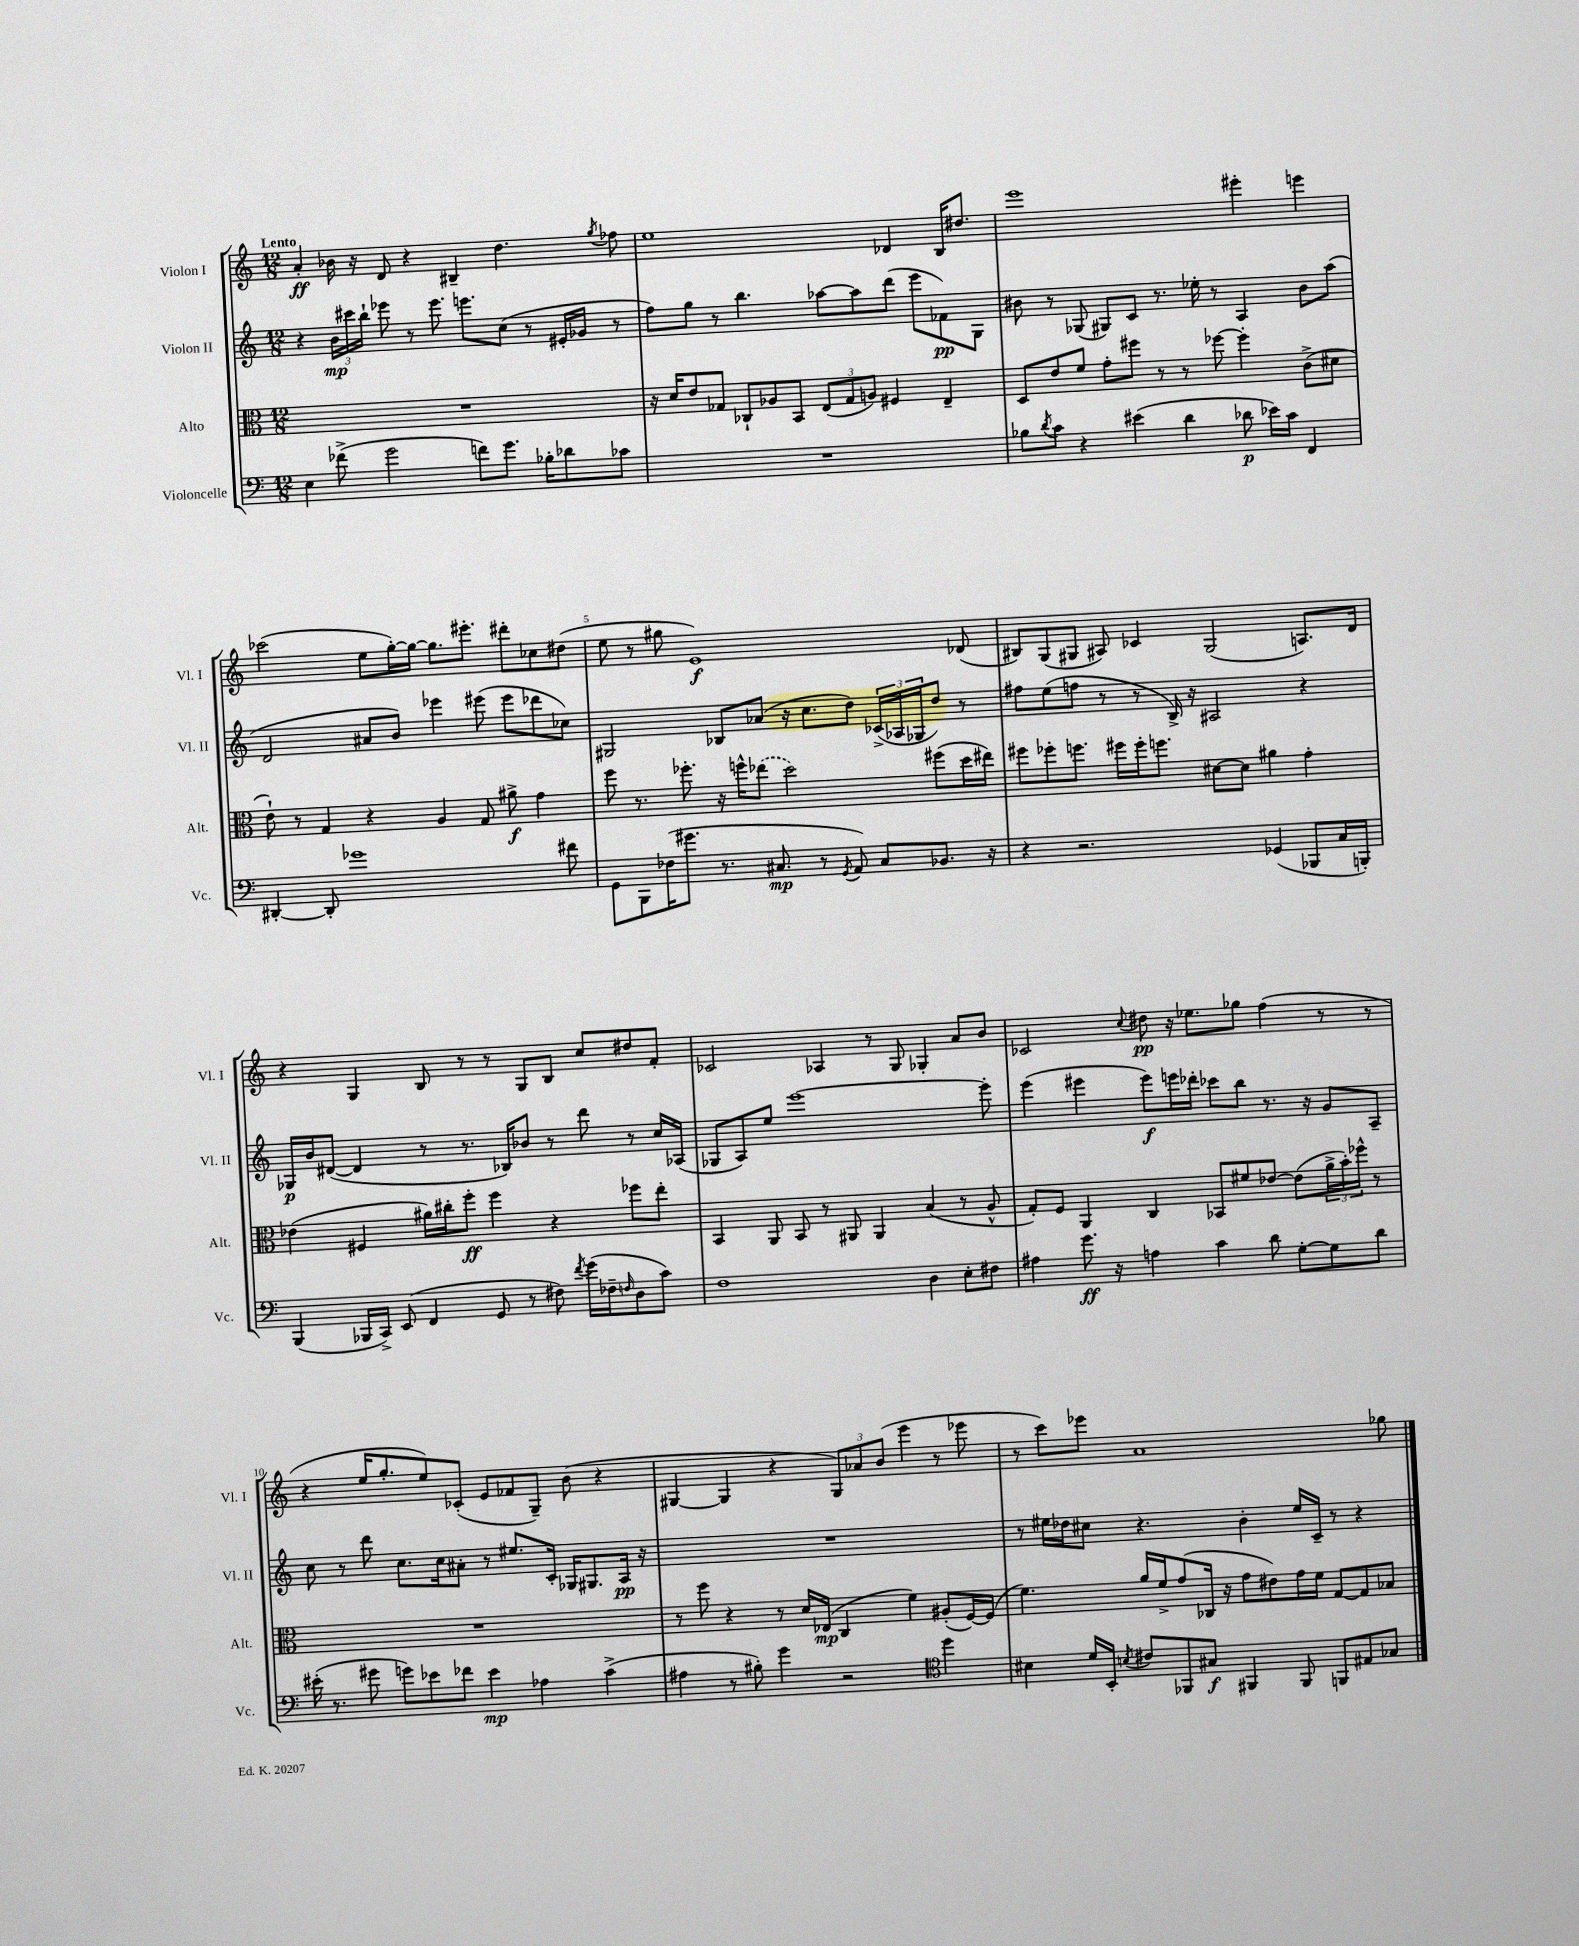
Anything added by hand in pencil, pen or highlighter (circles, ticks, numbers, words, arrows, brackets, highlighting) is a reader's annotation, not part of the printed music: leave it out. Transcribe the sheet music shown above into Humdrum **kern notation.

**kern	**dynam	**kern	**dynam	**kern	**dynam	**kern	**dynam
*part4	*part4	*part3	*part3	*part2	*part2	*part1	*part1
*staff4	*staff4	*staff3	*staff3	*staff2	*staff2	*staff1	*staff1
*I"Violoncelle	*	*I"Alto	*	*I"Violon II	*	*I"Violon I	*
*I'Vc.	*	*I'Alt.	*	*I'Vl. II	*	*I'Vl. I	*
*clefF4	*	*clefC3	*	*clefG2	*	*clefG2	*
*k[]	*	*k[]	*	*k[]	*	*k[]	*
*M12/8	*	*M12/8	*	*M12/8	*	*M12/8	*
=1	=1	=1	=1	=1	=1	=1	=1
!	!	!	!	!	!	!LO:TX:a:B:t=Lento	!
4E\	.	1.r	.	4r	.	4a'/	ff
(8f-X^\	.	.	.	24b\LL	mp	16b-X\	.
.	.	.	.	24ccc#X\	.	.	.
.	.	.	.	.	.	16r	.
.	.	.	.	24bb`\JJ	.	.	.
2g\	.	.	.	8eee-X\	.	8d/	.
.	.	.	.	8r	.	4r	.
.	.	.	.	8.eee-\	.	.	.
.	.	.	.	.	.	4B#X~/	.
.	.	.	.	8.eeen\L	.	.	.
8fn\L)	.	.	.	.	.	.	.
8.g\J	.	.	.	(8cc\J	.	4.dd\	.
.	.	.	.	8r	.	.	.
16B-X'\KL	.	.	.	.	.	.	.
8d-X\	.	.	.	16e#X'/LL	.	.	.
.	.	.	.	16g-X/JJ	.	.	.
.	.	.	.	.	.	8qgg/	.
8c-X\J	.	.	.	8r	.	8ff-X\	.
=2	=2	=2	=2	=2	=2	=2	=2
1.r	.	16r	.	8ff\L)	.	1ee	.
.	.	16d/KL	.	.	.	.	.
.	.	8e/	.	8gg\J	.	.	.
.	.	8G-X/J	.	8r	.	.	.
.	.	8C-X`/L	.	4.bb\	.	.	.
.	.	8A-X/	.	.	.	.	.
.	.	8BB/J	.	.	.	.	.
.	.	(12E/L	.	[8aa-X\L	.	.	.
.	.	12G-/	.	.	.	.	.
.	.	.	.	8aa-\]	.	.	.
.	.	12An/J)	.	.	.	.	.
.	.	4F#X/	.	(8ddd\J	.	4d-X/	.
.	.	.	.	8eee\L	.	.	.
.	.	4E~/	.	8f-X\)	pp	16B/KL	.
.	.	.	.	.	.	8.dd#X/J	.
.	.	.	.	8G\J	.	.	.
=3	=3	=3	=3	=3	=3	=3	=3
8B-X\L	.	8D/L	.	8b#X\	.	1eee	.
8qd/	.	.	.	.	.	.	.
8c\J	.	8e/	.	8r	.	.	.
4r	.	8f/J	.	(8G-X/	.	.	.
.	.	8g'\L	.	8G#X/L)	.	.	.
(4e#X\	.	8ff#X\J	.	8c/J	.	.	.
.	.	8r	.	8.r	.	.	.
4d\	.	8r	.	.	.	.	.
.	.	.	.	16ee-X'\	.	.	.
.	.	[8ff-X\	.	8r	.	.	.
8d-X\	p	4ff-'\]	.	4A/	.	4eee#X'\	.
16e-X\LL)	.	.	.	.	.	.	.
16c\JJ	.	.	.	.	.	.	.
4FF/	.	(8c^\L	.	8b#\L	.	4eeen\	.
.	.	8d#X\J	.	(8aa\J	.	.	.
!!LO:LB:g=z
=4	=4	=4	=4	=4	=4	=4	=4
[4DD#X'/	.	8e`\)	.	2d/	.	(2ccc-X\	.
.	.	8r	.	.	.	.	.
8DD#'/]	.	4G/	.	.	.	.	.
1g-X	.	.	.	.	.	.	.
.	.	4r	.	8a#X/L	.	8ee\L	.
.	.	.	.	8b/J)	.	[16gg'\L)	.
.	.	.	.	.	.	16gg\JJ_	.
.	.	4A/	.	4eee-X\	.	8.gg\L]	.
.	.	.	.	.	.	8.eee#X'\J	.
.	.	8G/	.	(8eee#X\	.	.	.
.	.	8a#X^\	f	8eee#\L	.	8ddd#X'\L	.
.	.	4g\	.	8ddd-X\	.	8cc-X\	.
8f#X\	.	.	.	8cc-X\J)	.	(8dd#X\J	.
=5	=5	=5	=5	=5	=5	=5	=5
8GG\L	.	8ff\	.	2G#X/	.	8ee\	.
8BBB\	.	8.r	.	.	.	8r	.
(16F-X\K	.	.	.	.	.	8gg#X\	.
8.g#X\J	.	8.ff-X'\	.	.	.	.	.
.	.	.	.	.	.	1e)	f
8.r	.	16r	.	8B-X/L	.	.	.
.	.	16ffn^^\KL	.	.	.	.	.
.	.	(8ee-X\J	.	(8a-X/J	.	.	.
8.C#X/	mp	.	.	.	.	.	.
.	.	2dd\)	.	16r	.	.	.
.	.	.	.	8.cc\L	.	.	.
8r	.	.	.	.	.	.	.
8qGG/	.	.	.	.	.	.	.
8AA/)	.	.	.	8dd\J)	.	.	.
8C#/L	.	.	.	(24c-X^/LL	.	.	.
.	.	.	.	24A-X/	.	.	.
.	.	.	.	24G-X/J	.	.	.
8.BB-X/J	.	(8ff#X\L	.	8dd/J)	.	.	.
.	.	16dd\L	.	8r	.	(8d-X/	.
16r	.	16ee#X\JJ)	.	.	.	.	.
=6	=6	=6	=6	=6	=6	=6	=6
4r	.	8ff#X\L	.	8ff#X\L	.	8B#X/L)	.
.	.	8ff-X'\	.	(8ee\	.	(8G/	.
2.r	.	8.ffn\J	.	8ffn\J	.	8G#X/J	.
.	.	.	.	8r	.	8A#X/)	.
.	.	16ff#X\LL	.	.	.	.	.
.	.	16ff#'\J	.	8r	.	4c-X/	.
.	.	8.ffn\J	.	.	.	.	.
.	.	.	.	16B^/)	.	.	.
.	.	.	.	16r	.	.	.
.	.	[8d#X\L	.	2A#X/	.	(2G#/	.
.	.	8d#\J]	.	.	.	.	.
(4GG-X/	.	4a#X\	.	.	.	.	.
8BBB-X/L	.	4g'\	.	4r	.	8.An/L)	.
16C/L	.	.	.	.	.	.	.
16BBBn'/JJ)	.	.	.	.	.	16d/Jk	.
!!LO:LB:g=z
=7	=7	=7	=7	=7	=7	=7	=7
(4BBB/	.	(4e-X\	.	16G-X/LL	p	4r	.
.	.	.	.	16b/J	.	.	.
.	.	.	.	([8d#X/J	.	.	.
16BBB-X/LL	.	4F#X/	.	4d#/]	.	4G/	.
16CC^/JJ)	.	.	.	.	.	.	.
(8EE/	.	.	.	.	.	.	.
4FF/	.	16a#X\LL)	.	8r	.	8B/	.
.	.	16cc#X'\J	.	.	.	.	.
.	.	8ff'\J	ff	8.r	.	8r	.
8GG/	.	4ff\	.	.	.	8r	.
.	.	.	.	16B-X/KL)	.	.	.
8r	.	.	.	8b-X/J	.	8G/L	.
8F#X\)	.	4r	.	8r	.	8B/J	.
8qf/	.	.	.	.	.	.	.
(16g\LL	.	.	.	8ddd\	.	8cc/L	.
16F-X~\J	.	.	.	.	.	.	.
16qqFn/	.	.	.	.	.	.	.
8D\	.	8ff-X\L	.	8r	.	8dd#X/	.
8c\J)	.	8ee'\J	.	16cc/LL	.	8f'/J	.
.	.	.	.	(16A-X/JJ	.	.	.
=8	=8	=8	=8	=8	=8	=8	=8
1F	.	4BB/	.	8G-X/L	.	2c-X/	.
.	.	.	.	8A/)	.	.	.
.	.	8AA/	.	8ee/J	.	.	.
.	.	8BB/	.	[1eee	.	.	.
.	.	8r	.	.	.	4A-X/	.
.	.	8AA#X/	.	.	.	.	.
.	.	4AA#/	.	.	.	8r	.
.	.	.	.	.	.	8G/	.
4D\	.	(4B/	.	.	.	4G-X'/	.
8E'\L	.	8r	.	.	.	8a/L	.
8F#X\J	.	8A^^/	.	8eee'\]	.	8b/J	.
=9	=9	=9	=9	=9	=9	=9	=9
4A#X\	.	8G'/L)	.	(4eee\	.	2c-X/	.
.	.	8F/J	.	.	.	.	.
8.g\	ff	4AA/	.	4eee#X\	.	.	.
16r	.	.	.	.	.	.	.
.	.	.	.	.	.	8qqcc/	.
4An\	.	4C/	.	8eee#\L)	f	8dd#X\	pp
.	.	.	.	16eeen\L	.	16r	.
.	.	.	.	16ddd-X'\JJ	.	8.ee-X\L	.
4c\	.	8BB-X/L	.	8ccc-X\L	.	.	.
.	.	8f#X/	.	8bb\J	.	8gg-X\J	.
8d\	.	[8e-X/J	.	8.r	.	(4ff\	.
[8G'\L	.	(8e-\L]	.	.	.	.	.
.	.	.	.	16r	.	.	.
8G\]	.	24a^\L	.	8g/L	.	8r	.
.	.	24b'\)	.	.	.	.	.
.	.	24ff-X^^\JJ	.	.	.	.	.
8d\J	.	8r	.	8A~/J	.	8r	.
!!LO:LB:g=z
=10	=10	=10	=10	=10	=10	=10	=10
(16e#X'\	.	1.r	.	8cc\	.	4r	.
8.r	.	.	.	.	.	.	.
.	.	.	.	8r	.	.	.
8g#X\	.	.	.	8ddd\	.	16ee/KL	.
.	.	.	.	.	.	8.gg'/	.
8gn\L)	.	.	.	8.cc\L	.	.	.
8e-X\	.	.	.	.	.	8ee/)	.
.	.	.	.	16cc\k	.	.	.
8f-X\J	.	.	.	8a#X'\J	.	(8c-X'/J	.
4e-\	mp	.	.	8r	.	8e/L	.
.	.	.	.	8.ee#X/L	.	8f-X/	.
4A-X\	.	.	.	.	.	8G~/J)	.
.	.	.	.	16c'/Jk	.	.	.
.	.	.	.	16G-X/KL	.	(8b\	.
.	.	.	.	8.G#X/	.	.	.
(4c^\	.	.	.	.	.	4r	.
.	.	.	.	16A/Jk	pp	.	.
.	.	.	.	16r	.	.	.
=11	=11	=11	=11	=11	=11	=11	=11
4A#X\	.	8r	.	1.r	.	[4G#X/	.
.	.	8ff\	.	.	.	.	.
8r	.	4r	.	.	.	4G#/]	.
8B#X'\)	.	.	.	.	.	.	.
4g\	.	8r	.	.	.	4r	.
.	.	16d/LL	.	.	.	.	.
.	.	(16E-X/JJ	mp	.	.	.	.
2r	.	4C/	.	.	.	12G#/L)	.
.	.	.	.	.	.	12a-X/	.
.	.	.	.	.	.	(12b/J	.
.	.	4f\)	.	.	.	4eee\	.
*clefC4	*	*	*	*	*	*	*
4dd\	.	(8A#X'/L	.	.	.	8r	.
.	.	[16F/L)	.	.	.	8eee-X\	.
.	.	(16F/JJ]	.	.	.	.	.
=12	=12	=12	=12	=12	=12	=12	=12
4B#X\	.	4.f\)	.	8r	.	8r	.
.	.	.	.	16ee#X\LL	.	8ccc\L)	.
.	.	.	.	16dd-X\J	.	.	.
16d/LL	.	.	.	8cc#X\J	.	8eee-X\J	.
16BB'/JJ	.	.	.	.	.	.	.
8qBn/	.	.	.	.	.	.	.
8c#X/L	.	16a/LL	.	4.r	.	1a	.
.	.	16f^/J	.	.	.	.	.
8FF-X/	.	(8g/	.	.	.	.	.
8G#X/J	f	16C-X/Jk	.	.	.	.	.
.	.	16r	.	.	.	.	.
4FF#X/	.	8g\L	.	4b'\	.	.	.
.	.	8e#X\)	.	.	.	.	.
8FF#/	.	16g\L	.	16ee#/LL	.	.	.
.	.	16f\JJ	.	16c~/JJ	.	.	.
8FFn/L	.	[8G/L	.	8r	.	.	.
8E#X/	.	8G/]	.	4r	.	.	.
8G-X/J	.	8B-X/J	.	.	.	8gg-X\	.
==	==	==	==	==	==	==	==
*-	*-	*-	*-	*-	*-	*-	*-
